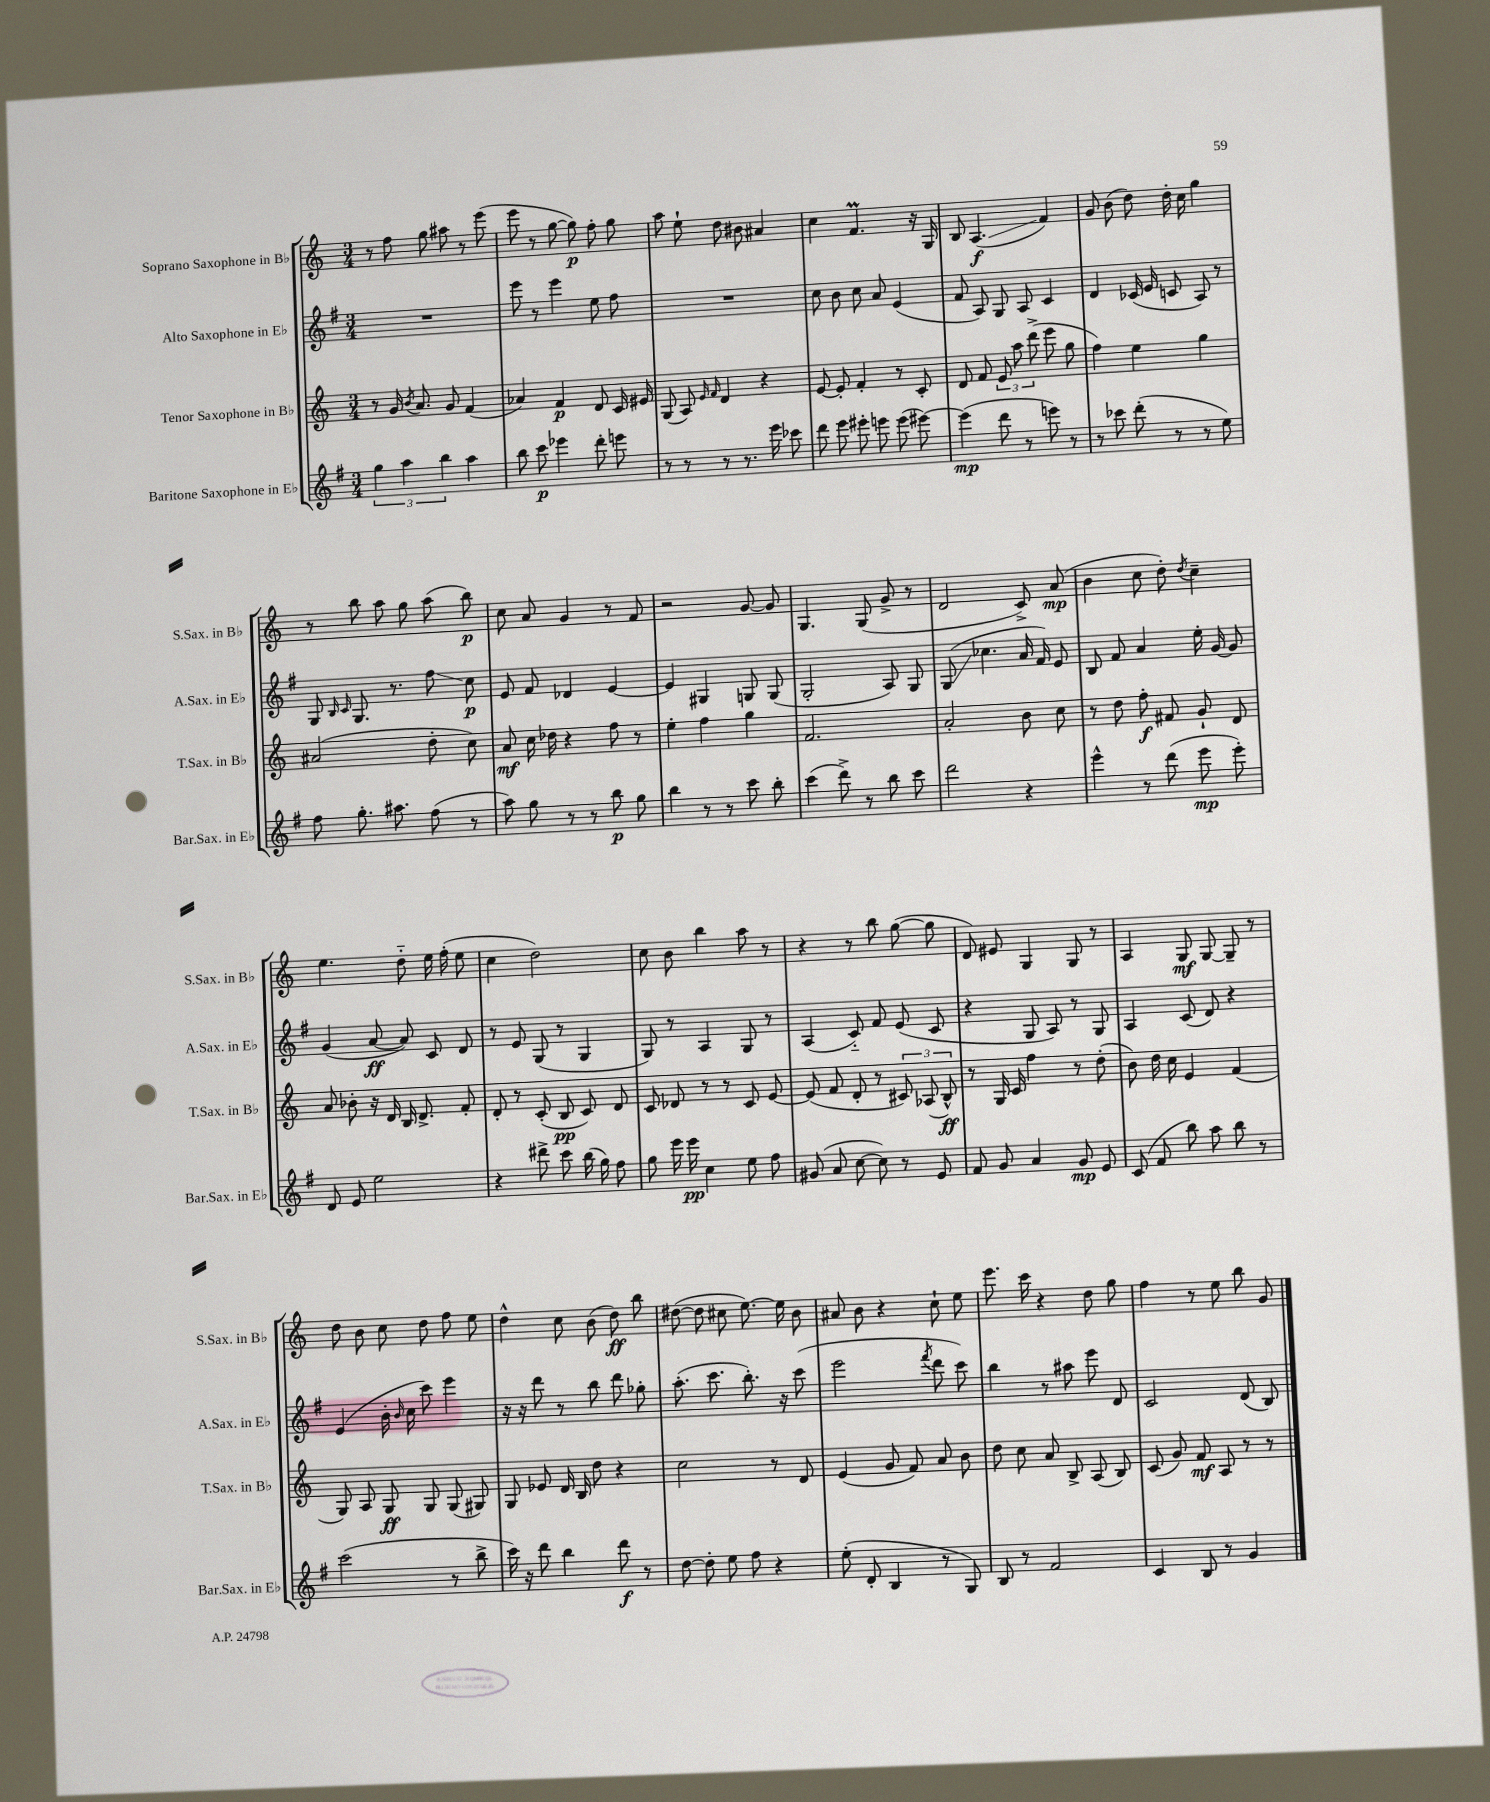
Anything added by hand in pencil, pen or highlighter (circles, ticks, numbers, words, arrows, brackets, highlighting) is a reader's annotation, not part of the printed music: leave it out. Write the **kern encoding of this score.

**kern	**kern	**kern	**kern
*staff4	*staff3	*staff2	*staff1
*clefG2	*clefG2	*clefG2	*clefG2
*k[f#]	*k[]	*k[f#]	*k[]
*M3/4	*M3/4	*M3/4	*M3/4
6gg	8r	2.r	8r
.	16g	.	8ff
6aa	.	.	.
.	8qb	.	.
.	8.a	.	.
.	.	.	8gg
6bb	.	.	.
.	8g	.	8aa#
4aa	(4f	.	8r
.	.	.	(8eee
=	=	=	=
8bb	4a-)	8eee	8eee
8ccc	.	8r	8r
4eee-	4f	4eee	[8gg
.	.	.	8gg])
8ddd'	8d	8ee	8ff'
8eee	16c	8ff#	8gg
.	16e#	.	.
=	=	=	=
8r	(8G	2.r	8aa
8r	8A)	.	8ee`
.	16qqe	.	.
.	16qqf	.	.
8r	4d	.	8dd
8.r	.	.	8b#
.	4r	.	4a#
16eee	.	.	.
8ccc-	.	.	.
=	=	=	=
8ddd	[8e	8cc	4cc
8eee	8e']	8b	.
8eee#'	4f'	8cc	4.f
8eee	.	8a	.
(8eee	8r	(4e	.
[8eee#)	8c'	.	16r
.	.	.	16G
=	=	=	=
(4eee#]	8d	8f#	8B
.	8f	8A)	(4.A
8ddd	12e	8G	.
.	12aa	.	.
8r	.	8A	.
.	(12ddd^	.	.
8eee)	8eee	4c	4f)
8r	8gg	.	.
=	=	=	=
8r	4ff)	4d	8g
8ccc-	.	.	(8b
(8ddd'	4ee	(16c-	8dd)
.	.	16e	.
8r	.	8c	16dd'
.	.	.	16cc
8r	4gg	8A)	4gg
8ee)	.	8r	.
=	=	=	=
8ff#	(2a#	8G	8r
.	.	16qqB	.
.	.	16qqc	.
8.gg'	.	8.G	8bb
.	.	.	8aa
8.aa#	.	8.r	.
.	.	.	8gg
(8ff#	8dd'	8ff#	(8aa
8r	8cc)	8cc	8bb)
=	=	=	=
8aa)	8a	8e	8cc
8gg	16cc	8f#	8a
.	16dd-	.	.
8r	4r	4d-	4g
8r	.	.	.
8bb	8ff	[4e	8r
8gg	8r	.	8f
=	=	=	=
4bb	4ee'	4e]	2r
8r	4ff	4G#	.
8r	.	.	.
8ccc	4gg	8G	[8g
8bb'	.	(8G	8g]
=	=	=	=
(4ccc	2.f	2G'	4.G
8ddd^)	.	.	.
8r	.	.	(8G
8bb	.	8A)	8g^
8ccc	.	8G	8r
=	=	=	=
2ddd	2a'	(8G	2d
.	.	4.cc-	.
4r	8b	16a	8c^)
.	.	16f#)	.
.	8cc	8e	(8a
=	=	=	=
4eee^^	8r	8B	4b
.	8dd	8f#	.
8r	8ff'	4a	8cc
(8ddd	8f#	.	8dd')
.	.	.	8qdd
8eee	8g`	16ee'	4cc~
.	.	[16g	.
8eee')	8d	8g]	.
=	=	=	=
8d	8a	(4g	4.ee
8e	8b-'	.	.
2ee	16r	[8a	.
.	16d	.	.
.	16B	8a])	8dd'~
.	8.d^	.	.
.	.	8c	16ee
.	.	.	(16ff'
.	8f'	8d	8ee
=	=	=	=
4r	8d'	8r	4cc
.	8r	8e	.
8ddd#^	(8c'	(8G	2dd)
8ccc	8B	8r	.
(16bb	8c)	4G	.
16gg)	.	.	.
8ff#	8d	.	.
=	=	=	=
8gg	8c	8G)	8cc
16eee	8d-	8r	8b
16eee	.	.	.
4cc	8r	4A	4bb
.	8r	.	.
8ee	8c	8G	8aa
8ff#	[8e	8r	8r
=	=	=	=
(8g#	(8e]	(4A	4r
8a	8f	.	.
[8cc	8d'	8c'~)	8r
8cc])	8r	8f#	8bb
8r	12c#)	(8e	([8gg
.	(12A-	.	.
8e	.	8c	8gg]
.	12B^^)	.	.
=	=	=	=
8f#	8r	4r	8d)
8g	16G	.	8e#
.	16c	.	.
4a	4ff	8G	4G
.	.	8A)	.
8g	8r	8r	8G
8e	(8dd'	8G	8r
=	=	=	=
(8c	8b)	4A	4A
8f#	16dd	.	.
.	16cc	.	.
8bb)	4e	(8c	8G
8aa	.	8d)	[8G
8bb	(4f	4r	8G~]
8r	.	.	8r
=	=	=	=
(2ccc	8G)	(4e	8dd
.	8A	.	8b
.	8G	16b'	8cc
.	.	16qqb	.
.	.	16cc	.
.	8G	8ccc)	8dd
8r	(8G	4eee	8ff
8bb^	8G#)	.	8ee
=	=	=	=
16ccc)	8G	16r	4dd^^
16r	.	16r	.
8ddd	8e-	8ddd	.
4bb	16d	8r	8cc
.	16B	.	.
.	8dd	8bb	(8b
8ddd	4r	8ddd	8dd)
8r	.	8gg-'	8bb
=	=	=	=
[8dd	2cc	(8.aa'	([8dd#
8dd']	.	.	8dd#]
.	.	8.ccc	.
8ee	.	.	8cc#
8ff#	.	8.bb')	[8.ee)
4r	8r	.	.
.	.	16r	16ee]
.	8d	(8ccc	8b
=	=	=	=
(8ee'	(4e	2eee	8a#
8d'	.	.	8b
4B	8g	.	4r
.	8f)	.	.
.	.	8qfff#	.
8r	8a	8ddd	8cc`
8G)	8b	8ccc)	8ee
=	=	=	=
8B	8dd	4bb	8.eee
8r	8cc	.	.
.	.	.	16ccc
2f#	8a	8r	4r
.	8B^	8aa#	.
.	(8A	8eee	8dd
.	8B)	8d	8gg
=	=	=	=
4c	(8c	2c	4ff
.	8g)	.	.
8B	8f	.	8r
8r	8A	.	8ee
4g	8r	(8d	8bb
.	8r	8B)	8g
==	==	==	==
*-	*-	*-	*-
